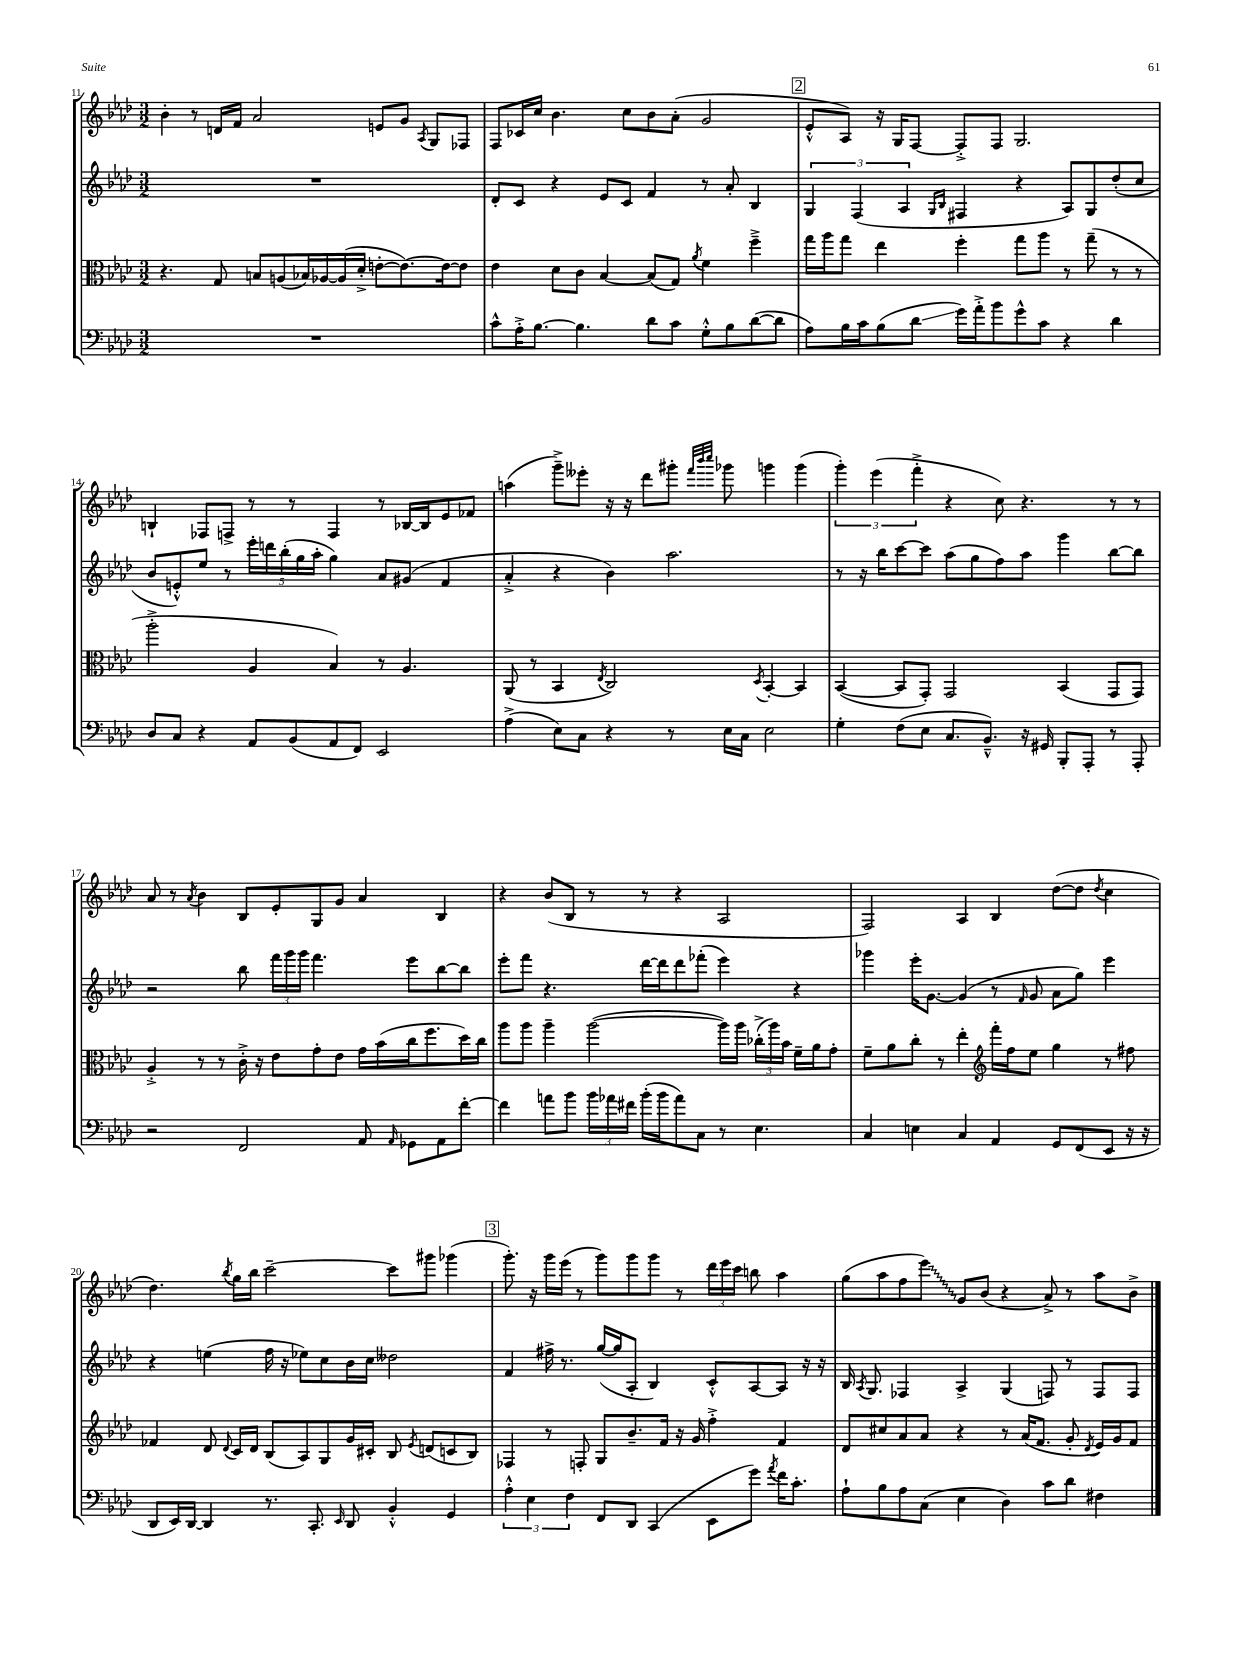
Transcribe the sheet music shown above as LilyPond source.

<<
\new StaffGroup <<
\new Staff = "s0" {
    \clef treble \key aes \major \numericTimeSignature \time 3/2
    \autoBeamOff bes'4-. r8 d'16[ f'16] aes'2 e'8[ g'8] \acciaccatura { aes8 } g8[ fes8] |
    f8[ ces'16 c''16] bes'4. c''8[ bes'8 aes'8]-.( g'2 |
    \mark \markup { \box "2" } ees'8[-.-^ aes8]) r16 g16[ f8]~ f8[-.-> f8] g2. |
    b4-! fes8[ f8]-> r8 r8 f4 r8 bes16[~ bes16 ees'8 fes'8] |
    a''4( g'''8[--->) eeses'''8]-. r16 r16 des'''8[ gis'''8]-. \grace { f'''32[ bes'''32 c''''32] } ges'''8 g'''4 g'''4( |
    \tuplet 3/2 { g'''4-.) ees'''4( f'''4-.-> } r4 c''8) r4. r8 r8 |
    aes'8 r8 \acciaccatura { aes'8 } bes'4 bes8[ ees'8-. g8 g'8] aes'4 bes4 |
    r4 bes'8[( bes8] r8 r8 r4 aes2 |
    f2) aes4 bes4 des''8[~( des''8] \acciaccatura { des''8 } c''4 |
    des''4.) \acciaccatura { bes''8 } g''16[ bes''16] c'''2~-- c'''8[ gis'''8] ges'''4( |
    \mark \markup { \box "3" } g'''8.-.) r16 g'''16[ ees'''16]( r8 g'''8[) g'''8 g'''8] r8 \tuplet 3/2 { des'''16[ ees'''16 c'''16] } b''8 aes''4 |
    g''8[( aes''8 f''8 \once \override Glissando.style = #'zigzag ees'''8]\glissando) g'8[ bes'8]( r4 aes'8->) r8 aes''8[ bes'8]-> \bar "|." |
}
\new Staff = "s1" {
    \clef treble \key aes \major \numericTimeSignature \time 3/2
    \autoBeamOff R1. |
    des'8[-. c'8] r4 ees'8[ c'8] f'4 r8 aes'8-. bes4 |
    \mark \markup { \box "2" } \tuplet 3/2 { g4 f4( aes4 } \grace { g16[ bes16] } fis4 r4 aes8[) g8 des''8-.( c''8] |
    bes'8[ e'8-.-^) ees''8] r8 \tuplet 5/4 { ees'''16[-. d'''16 bes''16-.( g''16 aes''16]-. } g''4) aes'8[ gis'8]( f'4 |
    aes'4-.-> r4 bes'4) aes''2. |
    r8 r16 bes''16[ c'''8~ c'''8] aes''8[( g''8 f''8) aes''8] g'''4 bes''8[~ bes''8] |
    r2 bes''8 \tuplet 3/2 { f'''16[ g'''16 g'''16] } f'''4. ees'''8[ bes''8~ bes''8] |
    ees'''8[-. f'''8] r4. des'''16[~ des'''16 des'''8 fes'''8]-.( ees'''4) r4 |
    ges'''4 ees'''16[-. g'8.]~ g'4( r8 \grace { f'16 } g'8 aes'8[ g''8]) ees'''4 |
    r4 e''4( f''16 r16 ees''8[) c''8 bes'16 c''16] deses''2 |
    \mark \markup { \box "3" } f'4 fis''16-> r8. g''16[~( g''16 aes8]-. bes4) c'8[-.-^ aes8~ aes8] r16 r16 |
    bes16 \acciaccatura { aes8 } g8. fes4 aes4-> g4( f8) r8 f8[ f8] \bar "|." |
}
\new Staff = "s2" {
    \clef alto \key aes \major \numericTimeSignature \time 3/2
    \autoBeamOff r4. g8 b8[ a8( bes16) aes16~ aes16( des'16]-.-> e'8[~-. e'8.~) e'16~ e'8] |
    ees'4 des'8[ c'8] bes4~ bes8[( g8]) \acciaccatura { aes'8 } f'4 f''4---> |
    \mark \markup { \box "2" } g''16[ aes''16 g''8] ees''4 f''4-. g''8[ aes''8] r8 g''8--( r8 r8 |
    aes''2-.-> aes4 bes4) r8 aes4. |
    aes,8( r8 bes,4 \acciaccatura { ees8 } c2) \acciaccatura { des8 } bes,4~-. bes,4 |
    bes,4~( bes,8[ g,8]-.) g,2 bes,4( g,8[ g,8]) |
    aes4-.-> r8 r8 c'16-.-> r16 ees'8[ g'8-. ees'8] g'16[ bes'16( c''16 f''8. des''16) c''16] |
    aes''8[ aes''8] aes''4-- aes''2~( aes''16[) aes''16] \tuplet 3/2 { ces''16[-.->( aes''16) bes'16] } f'16[-- aes'16 g'8]-. |
    f'8[-- aes'8 c''8]-. r8 ees''4-. \clef treble f'''16[-. f''16 ees''8] g''4 r8 fis''8 |
    fes'4 des'8 \appoggiatura { des'8 } c'16[ des'16] bes8[( aes8) g8 g'16 cis'16]-. bes8 \acciaccatura { ees'8 } d'8[( c'8 bes8]) |
    \mark \markup { \box "3" } fes4 r8 f8-. g8[ bes'8.-- f'16] r16 g'16 f''4-.-> f'4 |
    des'8[ cis''8 aes'8 aes'8] r4 r8 aes'16[( f'8.] g'8-. \acciaccatura { des'8 } ees'16[) g'16 f'8] \bar "|." |
}
\new Staff = "s3" {
    \clef bass \key aes \major \numericTimeSignature \time 3/2
    \autoBeamOff R1. |
    c'8[-^ aes16-.-> bes8.]~ bes4. des'8[ c'8] g8[-.-^ bes8 des'8~( des'8] |
    \mark \markup { \box "2" } aes8[) bes16 c'16 bes8( des'8]\glissando g'16[) aes'16-.-> bes'8 g'8-^ c'8] r4 des'4 |
    des8[ c8] r4 aes,8[ bes,8( aes,8 f,8]) ees,2 |
    aes4->( ees8[) c8] r4 r8 ees16[ c16] ees2 |
    g4-. f8[( ees8] c8.[ bes,8.]---^) r16 gis,16 bes,,8[-. aes,,8]-. r8 aes,,8-. |
    r2 f,2 aes,8 \grace { aes,16 } ges,8[ aes,8 f'8]~-. |
    f'4 a'8[ bes'8] \tuplet 3/2 { bes'16[ aes'16 fis'16] } bes'16[-.( bes'16 aes'8) c8] r8 ees4. |
    c4 e4 c4 aes,4 g,8[ f,8( ees,8] r16 r16 |
    des,8[ ees,16) des,16]~ des,4 r8. c,8.-. \grace { ees,16 } des,8 bes,4-.-^ g,4 |
    \mark \markup { \box "3" } \tuplet 3/2 { aes4-.-^ ees4 f4 } f,8[ des,8] c,4( ees,8[ g'8]) \acciaccatura { aes'8 } f'16[ c'8.]-. |
    aes8[-! bes8 aes8 c8]( ees4 des4) c'8[ des'8] fis4 \bar "|." |
}
>>
>>
\layout { \context { \Score currentBarNumber = #11 } }
